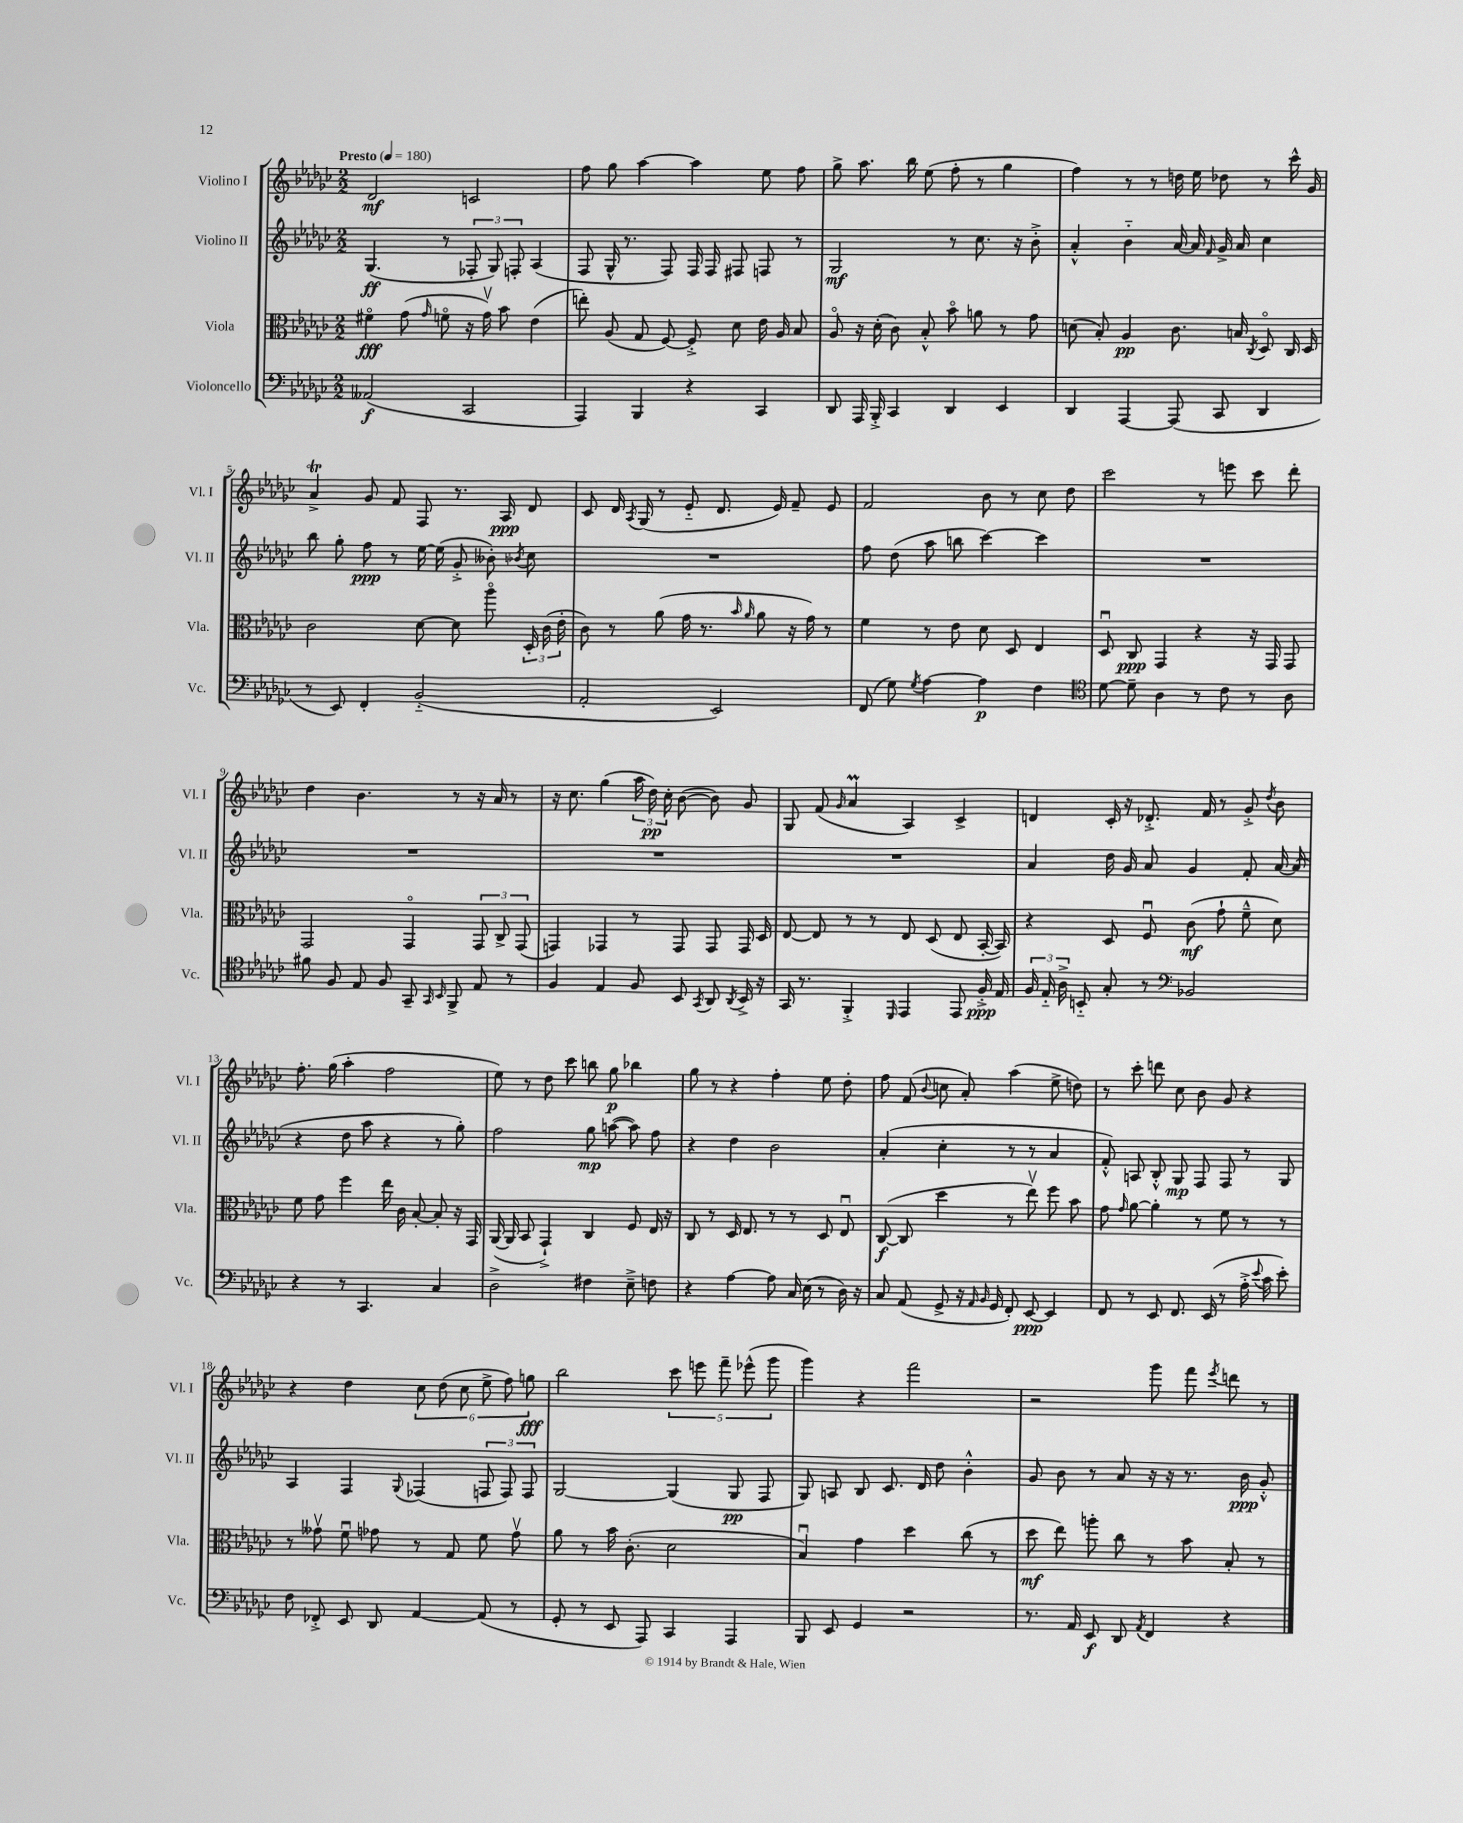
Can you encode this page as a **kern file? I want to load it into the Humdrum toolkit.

**kern	**dynam	**kern	**dynam	**kern	**dynam	**kern	**dynam
*part4	*part4	*part3	*part3	*part2	*part2	*part1	*part1
*staff4	*staff4	*staff3	*staff3	*staff2	*staff2	*staff1	*staff1
*I"Violoncello	*	*I"Viola	*	*I"Violino II	*	*I"Violino I	*
*I'Vc.	*	*I'Vla.	*	*I'Vl. II	*	*I'Vl. I	*
*clefF4	*	*clefC3	*	*clefG2	*	*clefG2	*
*k[b-e-a-d-g-c-]	*	*k[b-e-a-d-g-c-]	*	*k[b-e-a-d-g-c-]	*	*k[b-e-a-d-g-c-]	*
*M2/2	*	*M2/2	*	*M2/2	*	*M2/2	*
*MM180	*	*MM180	*	*MM180	*	*MM180	*
=1	=1	=1	=1	=1	=1	=1	=1
!	!	!	!	!	!	!LO:TX:a:B:t=Presto	!
(2AA--X/	f	4f#X\	fff	(4.G-/	ff	2d-/	mf
.	.	(8g-\	.	.	.	.	.
.	.	16qqg-/	.	.	.	.	.
.	.	8fn\	.	8r	.	.	.
2CC-/	.	16r	.	12F-X'/	.	2cn/	.
.	.	16g-v\)	.	.	.	.	.
.	.	.	.	12G-/)	.	.	.
.	.	8b-\	.	.	.	.	.
.	.	.	.	12Fn'/	.	.	.
.	.	(4e-\	.	(4A-/	.	.	.
=2	=2	=2	=2	=2	=2	=2	=2
4AAA-/)	.	8een'\)	.	8F/	.	8ff\	.
.	.	(8A-/	.	16G-^^/	.	8gg-\	.
.	.	.	.	8.r	.	.	.
4BBB-/	.	8G-/	.	.	.	[4aa-\	.
.	.	[8F/)	.	8F/)	.	.	.
4r	.	8F'^/]	.	16F/	.	4aa-\]	.
.	.	.	.	16F/	.	.	.
.	.	8d-\	.	8F#X/	.	.	.
4CC-/	.	16e-\	.	8Fn/	.	8ee-\	.
.	.	16A-/	.	.	.	.	.
.	.	8B-/	.	8r	.	8ff\	.
=3	=3	=3	=3	=3	=3	=3	=3
8DD-/	.	8A-/	.	2G-/	mf	8gg-^\	.
16AAA-/	.	16r	.	.	.	8.aa-\	.
16BBB-'^/	.	(16d-'\	.	.	.	.	.
4CC-/	.	8c-\)	.	.	.	.	.
.	.	.	.	.	.	16bb-\	.
.	.	8B-'^^/	.	.	.	(8ee-\	.
4DD-/	.	8b-\	.	8r	.	8ff'\	.
.	.	8an\	.	8.cc-\	.	8r	.
4EE-/	.	8r	.	.	.	4gg-\	.
.	.	.	.	16r	.	.	.
.	.	8g-\	.	8b-'^\	.	.	.
=4	=4	=4	=4	=4	=4	=4	=4
4DD-/	.	(8dn\	.	4a-'^^/	.	4ff\)	.
.	.	8B-'/)	.	.	.	.	.
[4AAA-/	.	4A-/	pp	4b-\	.	8r	.
.	.	.	.	.	.	8r	.
(8AAA-/]	.	8.c-\	.	[16a-/	.	16ddn\	.
.	.	.	.	16a-/]	.	16ee-\	.
.	.	.	.	16qqf/	.	.	.
8CC-/	.	.	.	16g-^/	.	8dd-X\	.
.	.	16Bn/	.	16a-/	.	.	.
.	.	8qC-/	.	.	.	.	.
4DD-/	.	8D-/	.	4cc-\	.	8r	.
.	.	16C-/	.	.	.	16ccc-^^\	.
.	.	16D-/	.	.	.	16g-/	.
!!LO:LB:g=z
=5	=5	=5	=5	=5	=5	=5	=5
8r	.	2c-\	.	8bb-\	.	4a-T^/	.
8EE-/)	.	.	.	8gg-'\	.	.	.
4FF'/	.	.	.	8ff\	ppp	8g-/	.
.	.	.	.	8r	.	8f/	.
(2BB-/	.	[8d-\	.	[16ee-\	.	8F/	.
.	.	.	.	(16ee-\]	.	.	.
.	.	8d-\]	.	8g-'^/	.	8.r	.
.	.	8aa-\	.	8b--X'\)	.	.	.
.	.	.	.	.	.	16A-/	ppp
.	.	.	.	8qb-X/	.	.	.
.	.	24D-'/	.	8cc-\	.	8d-/	.
.	.	(24c-\	.	.	.	.	.
.	.	24e-'\	.	.	.	.	.
=6	=6	=6	=6	=6	=6	=6	=6
2AA-'/	.	8c-\)	.	1r	.	8c-/	.
.	.	8r	.	.	.	16d-/	.
.	.	.	.	.	.	8qA-/	.
.	.	.	.	.	.	(16G-/	.
.	.	(8a-\	.	.	.	8r	.
.	.	16g-\	.	.	.	8e-/	.
.	.	8.r	.	.	.	.	.
2EE-/)	.	.	.	.	.	8.d-/	.
.	.	16qqb-/	.	.	.	.	.
.	.	16qqa-/	.	.	.	.	.
.	.	8a-\	.	.	.	.	.
.	.	.	.	.	.	16e-/)	.
.	.	16r	.	.	.	8f~/	.
.	.	16g-\)	.	.	.	.	.
.	.	8r	.	.	.	8e-/	.
=7	=7	=7	=7	=7	=7	=7	=7
(8FF/	.	4f\	.	8ff\	.	2f/	.
8G-\)	.	.	.	(8dd-\	.	.	.
8qG-/	.	.	.	.	.	.	.
[4A-\	.	8r	.	8aa-\	.	.	.
.	.	8e-\	.	8bbn\	.	.	.
4A-\]	p	8d-\	.	[4ccc-\)	.	8b-\	.
.	.	8D-/	.	.	.	8r	.
4F\	.	4E-/	.	4ccc-\]	.	8cc-\	.
.	.	.	.	.	.	8dd-\	.
=8	=8	=8	=8	=8	=8	=8	=8
*clefC4	*	*	*	*	*	*	*
[8d-\	.	8D-u/	.	1r	.	2ccc-\	.
8d-~\]	.	8C-/	ppp	.	.	.	.
4A-\	.	4GG-/	.	.	.	.	.
8r	.	4r	.	.	.	8r	.
8c-\	.	.	.	.	.	8eeen\	.
8r	.	16r	.	.	.	8ccc-\	.
.	.	16GG-/	.	.	.	.	.
8A-\	.	8GG-/	.	.	.	8ddd-'\	.
!!LO:LB:g=z
=9	=9	=9	=9	=9	=9	=9	=9
8f#X\	.	2GG-/	.	1r	.	4dd-\	.
8F/	.	.	.	.	.	.	.
8E-/	.	.	.	.	.	4.b-\	.
8F/	.	.	.	.	.	.	.
8GG-~/	.	4GG-/	.	.	.	.	.
16qqGG-/	.	.	.	.	.	.	.
16qqBB-/	.	.	.	.	.	.	.
8FF^/	.	.	.	.	.	8r	.
8E-/	.	12GG-/	.	.	.	16r	.
.	.	.	.	.	.	16a-/	.
.	.	12C-^/	.	.	.	.	.
8r	.	.	.	.	.	8r	.
.	.	(12GG-/	.	.	.	.	.
=10	=10	=10	=10	=10	=10	=10	=10
4F/	.	4GGn/)	.	1r	.	16r	.
.	.	.	.	.	.	8.cc-\	.
4E-/	.	4GG-X/	.	.	.	(4gg-\	.
8F/	.	8r	.	.	.	24aa-\	.
.	.	.	.	.	.	24dd-\)	pp
.	.	.	.	.	.	24cc-'\	.
8BB-/	.	8GG-/	.	.	.	([8b-\	.
8qGG-/	.	.	.	.	.	.	.
8AA-/	.	8GG-/	.	.	.	8b-\])	.
8qAA-/	.	.	.	.	.	.	.
16BB-^/	.	16GG-/	.	.	.	8g-/	.
16r	.	16D-/	.	.	.	.	.
=11	=11	=11	=11	=11	=11	=11	=11
16GG-/	.	[8E-/	.	1r	.	8G-/	.
8.r	.	.	.	.	.	.	.
.	.	8E-/]	.	.	.	(8f/	.
.	.	.	.	.	.	16qqg-/	.
4FF'^/	.	8r	.	.	.	4a-M/	.
.	.	8r	.	.	.	.	.
16qqDD-/	.	.	.	.	.	.	.
4EE-/	.	8E-/	.	.	.	4A-/)	.
.	.	(8D-/	.	.	.	.	.
8EE-/	.	8E-/	.	.	.	4c-^/	.
16F'^/	ppp	[16BB-'/	.	.	.	.	.
16E-/	.	16BB-/])	.	.	.	.	.
=12	=12	=12	=12	=12	=12	=12	=12
24F/	.	4r	.	4a-/	.	4dn/	.
24E-/	.	.	.	.	.	.	.
24A-^\	.	.	.	.	.	.	.
8BBn/	.	.	.	.	.	.	.
8G-'/	.	8D-/	.	16dd-\	.	16c-'/	.
.	.	.	.	16g-/	.	16r	.
8r	.	8Fu/	.	8a-/	.	8.d-X'^/	.
*clefF4	*	*	*	*	*	*	*
2BB-X/	.	(8c-\	mf	4g-/	.	.	.
.	.	.	.	.	.	16f/	.
.	.	8g-`\	.	.	.	8r	.
.	.	8f~^^\	.	8f'/	.	8g-'^/	.
.	.	.	.	.	.	8qdd-/	.
.	.	8d-\)	.	[16a-/	.	8b-\	.
.	.	.	.	(16a-/]	.	.	.
!!LO:LB:g=z
=13	=13	=13	=13	=13	=13	=13	=13
4r	.	8f\	.	4r	.	8.ff'\	.
.	.	8g-\	.	.	.	.	.
.	.	.	.	.	.	(16gg-\	.
8r	.	4ff\	.	8dd-\	.	4aa-'\	.
4.CC-/	.	.	.	8aa-\	.	.	.
.	.	16ee-\	.	4r	.	2ff\	.
.	.	16c-\	.	.	.	.	.
.	.	[8B-'/	.	.	.	.	.
4C-/	.	8B-'/]	.	8r	.	.	.
.	.	16r	.	8gg-'\)	.	.	.
.	.	16GG-/	.	.	.	.	.
=14	=14	=14	=14	=14	=14	=14	=14
2D-^\	.	([16AA-/	.	2ff\	.	8ee-\)	.
.	.	16AA-/]	.	.	.	.	.
.	.	8BB-/	.	.	.	8r	.
.	.	4GG-`^/)	.	.	.	8dd-\	.
.	.	.	.	.	.	8ccc-\	.
4F#X\	.	4C-/	.	8gg-\	mp	8bbn\	.
.	.	.	.	([8aan\	.	8gg-\	p
8E-~^\	.	8F/	.	8aa\])	.	4bb-X\	.
8Fn\	.	16E-/	.	8ff\	.	.	.
.	.	16r	.	.	.	.	.
=15	=15	=15	=15	=15	=15	=15	=15
4r	.	8C-/	.	4r	.	8gg-\	.
.	.	8r	.	.	.	8r	.
[4A-\	.	16D-/	.	4dd-\	.	4r	.
.	.	8.E-/	.	.	.	.	.
8A-\]	.	8r	.	2b-\	.	4ff'\	.
16C-/	.	8r	.	.	.	.	.
(16E-\	.	.	.	.	.	.	.
8r	.	8D-/	.	.	.	8ee-\	.
16D-\)	.	8E-u/	.	.	.	8dd-'\	.
16r	.	.	.	.	.	.	.
=16	=16	=16	=16	=16	=16	=16	=16
8C-/	.	([8C-/	f	(4a-'/	.	8ff\	.
(8AA-/	.	8C-/]	.	.	.	(8f/	.
.	.	.	.	.	.	8qqb-/	.
8GG-^/	.	4dd-\	.	4cc-'\	.	8ccn\	.
16r	.	.	.	.	.	8a-'/)	.
16qqAA-/	.	.	.	.	.	.	.
16qqBB-/	.	.	.	.	.	.	.
16GG-/	.	.	.	.	.	.	.
8FF'/)	.	8r	.	8r	.	(4aa-\	.
[8EE-/	ppp	8ee-v\)	.	8r	.	.	.
4EE-/]	.	8ff\	.	4a-/	.	8ee-^\	.
.	.	8b-\	.	.	.	8ddn\)	.
=17	=17	=17	=17	=17	=17	=17	=17
8FF/	.	8g-\	.	8f'^^/)	.	8r	.
.	.	16qqg-/	.	.	.	.	.
8r	.	[8a-\	.	8An/	.	8ccc-'\	.
8EE-/	.	4a-'\]	.	8B-'^^/	.	8dddn\	.
8.FF/	.	.	.	8G-/	mp	8cc-\	.
.	.	8r	.	8F/	.	8b-\	.
(16EE-/	.	.	.	.	.	.	.
8r	.	8f\	.	8F/	.	8g-/	.
16A-'^\	.	8r	.	8r	.	4r	.
8qqe-/	.	.	.	.	.	.	.
16c-\	.	.	.	.	.	.	.
8e-'\)	.	8r	.	8G-/	.	.	.
!!LO:LB:g=z
=18	=18	=18	=18	=18	=18	=18	=18
8F\	.	8r	.	4A-/	.	4r	.
8FF-X'^/	.	8g--Xv\	.	.	.	.	.
8EE-/	.	8fu\	.	4F/	.	4dd-\	.
8DD-/	.	8g-X\	.	.	.	.	.
.	.	.	.	8qqG-/	.	.	.
[4AA-/	.	8r	.	(4F-X/	.	12cc-\	.
.	.	.	.	.	.	(12dd-\	.
.	.	8G-/	.	.	.	.	.
.	.	.	.	.	.	12cc-\	.
(8AA-/]	.	8f\	.	12Fn/	.	12ee-^\	.
.	.	.	.	12F/)	.	12ff\)	.
8r	.	8g-v\	.	.	.	.	.
.	.	.	.	12F/	.	12ggn\	fff
=19	=19	=19	=19	=19	=19	=19	=19
8GG-'/	.	8a-\	.	[2G-/	.	2bb-\	.
8r	.	8r	.	.	.	.	.
8EE-/	.	16b-\	.	.	.	.	.
.	.	(8.c-'\	.	.	.	.	.
8AAA-/)	.	.	.	.	.	.	.
4CC-/	.	2d-\	.	(4G-/]	.	10ccc-\	.
.	.	.	.	.	.	10eeen\	.
.	.	.	.	.	.	10fff~\	.
4AAA-/	.	.	.	8G-/	pp	.	.
.	.	.	.	.	.	(10eee-X^^\	.
.	.	.	.	8F/	.	.	.
.	.	.	.	.	.	10ggg-\	.
=20	=20	=20	=20	=20	=20	=20	=20
8BBB-/	.	4B-u/)	.	8G-/)	.	4ggg-\)	.
8EE-/	.	.	.	8An/	.	.	.
4GG-/	.	4g-\	.	8B-/	.	4r	.
.	.	.	.	8.c-/	.	.	.
2r	.	4dd-\	.	.	.	2fff\	.
.	.	.	.	16d-/	.	.	.
.	.	.	.	8dd-\	.	.	.
.	.	(8cc-\	.	4b-'^^\	.	.	.
.	.	8r	.	.	.	.	.
=21	=21	=21	=21	=21	=21	=21	=21
8.r	.	8dd-\	mf	8g-/	.	2r	.
.	.	8ee-\)	.	8b-\	.	.	.
16AA-/	.	.	.	.	.	.	.
8EE-/	f	8aan'\	.	8r	.	.	.
8DD-/	.	8cc-\	.	8a-/	.	.	.
8qAA-/	.	.	.	.	.	.	.
4FF/	.	8r	.	16r	.	8ggg-\	.
.	.	.	.	16r	.	.	.
.	.	8b-\	.	8.r	.	8fff\	.
.	.	.	.	.	.	8qeee-/	.
4r	.	8B-'/	.	.	.	8dddn\	.
.	.	.	.	16b-\	ppp	.	.
.	.	8r	.	8g-'^^/	.	8r	.
==	==	==	==	==	==	==	==
*-	*-	*-	*-	*-	*-	*-	*-
